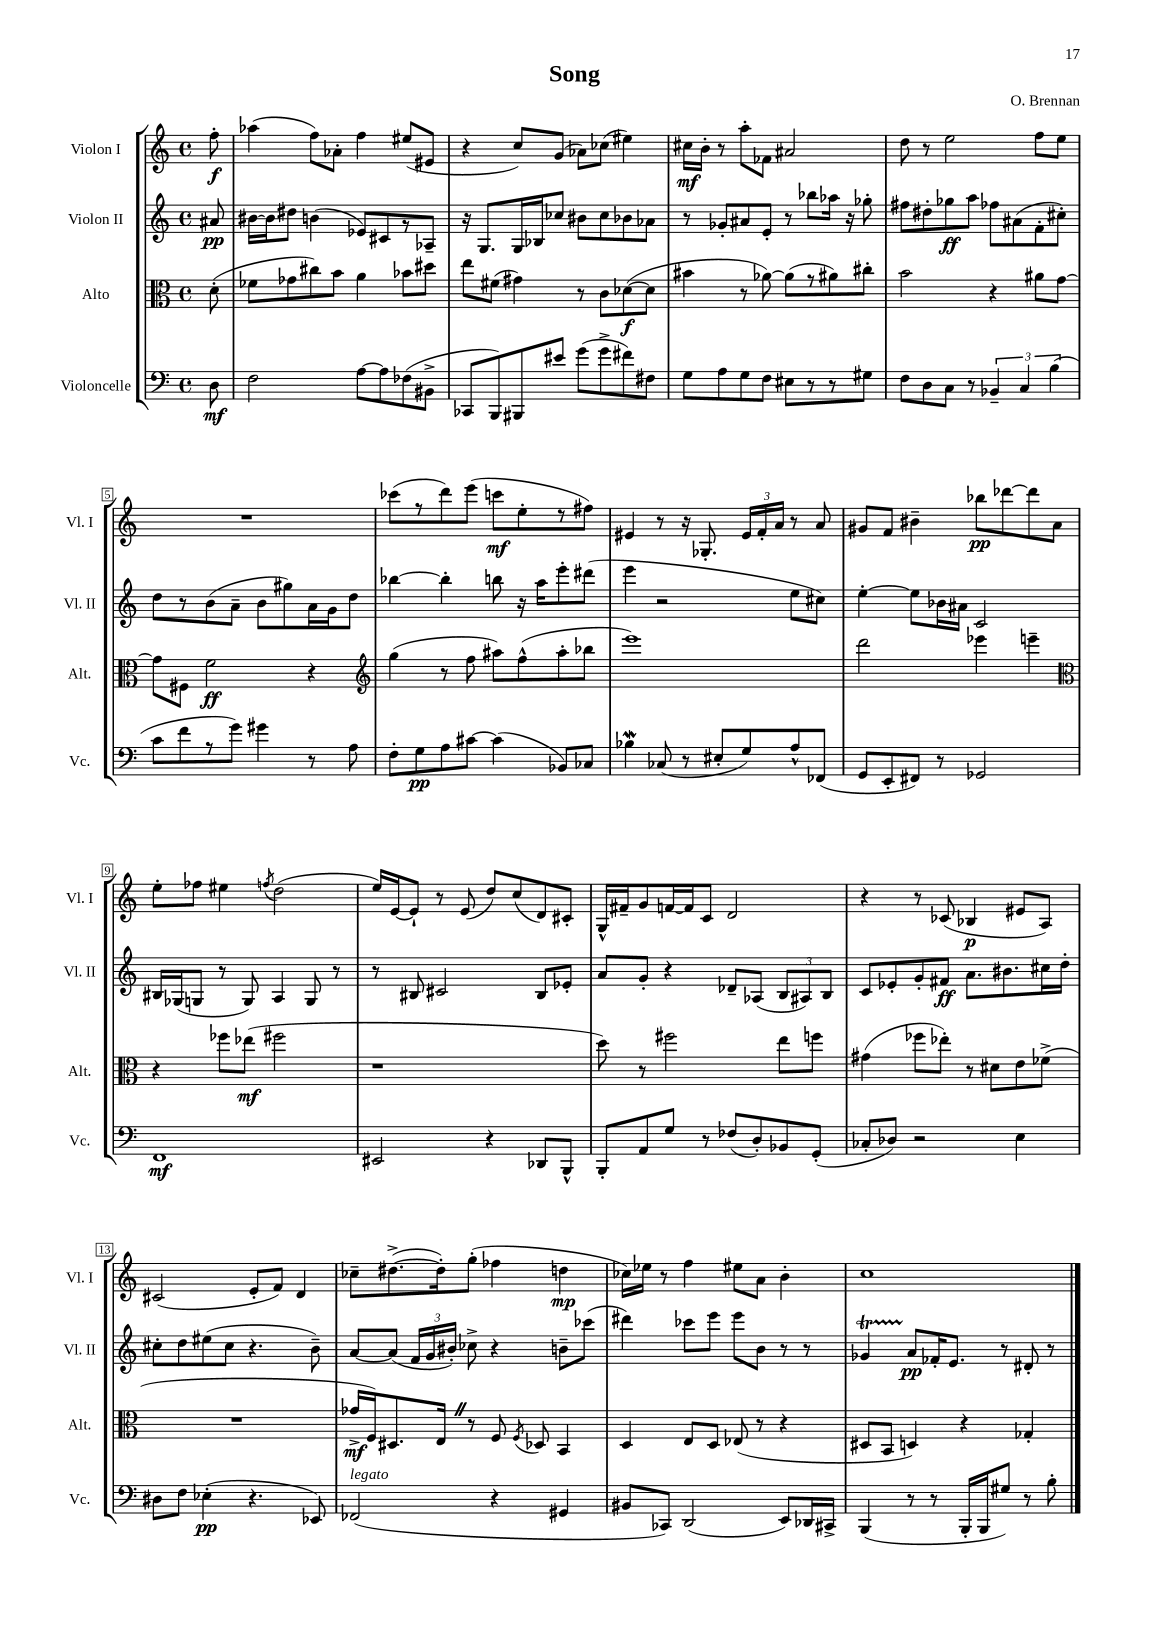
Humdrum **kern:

**kern	**kern	**kern	**kern
*staff4	*staff3	*staff2	*staff1
*clefF4	*clefC3	*clefG2	*clefG2
*k[]	*k[]	*k[]	*k[]
*M4/4	*M4/4	*M4/4	*M4/4
*met(c)	*met(c)	*met(c)	*met(c)
8D	(8d'	8a#	8ff'
=	=	=	=
2F	8f-	[16b#	(4aa-
.	.	16b#]	.
.	8g-	8dd#	.
.	8cc#)	(4b	8ff)
.	8b	.	8a-'
[8A	4a	8e-)	4ff
8A]	.	8c#	.
(8F-	8b-	8r	(8ee#
8BB#^	8dd#	8A-~	8e#
=	=	=	=
8CC-	8ee	16r	4r
.	.	8.G	.
8BBB)	(8f#	.	.
8BBB#	4g#)	16G	8cc)
.	.	16B-	.
8e#	.	8cc-	(8g
(8g	8r	8b#	8a-)
8g^	8c	8cc-	(8cc-
8f#)	([8d-	8b-	4ee#)
8F#	8d-]	8a-	.
=	=	=	=
8G	4b#	8r	16cc#
.	.	.	16b'
8A	.	8g-'	8r
8G	8r	8a#	8aa'
8F	[8a-)	8e'	8f-
8E#	(8a-]	8r	2a#
8r	8r	8bb-	.
8r	8a#)	16aa-	.
.	.	16r	.
8G#	8cc#'	8gg-'	.
=	=	=	=
8F	2b	8ff#	8dd
8D	.	8dd#'	8r
8C	.	8gg-	2ee
8r	.	8aa	.
6BB-~	4r	8ff-	.
.	.	(8a#	.
6C	.	.	.
.	8a#	8f'	8ff
(6B	.	.	.
.	[8g	8cc#')	8ee
=	=	=	=
8c	8g]	8dd	1r
8f	8F#	8r	.
8r	2f	(8b	.
8g)	.	8a~	.
4g#	.	8b	.
.	.	8gg#)	.
8r	4r	16a	.
.	.	16g	.
8A	.	8dd	.
=	=	=	=
*	*clefG2	*	*
8F'	(4gg	[4bb-	(8ccc-
8G	.	.	8r
8A	8r	4bb-']	8ddd)
[8c#	8ff	.	(8eee
(4c#]	8aa#)	8bb	8ccc
.	(8ff^^	16r	8ee'
.	.	16aa	.
8BB-)	8aa#'	8eee'	8r
8C-	8bb-	(8ddd#	8ff#)
=	=	=	=
4B-	1eee)	4eee	4e#
(8C-	.	2r	8r
8r	.	.	16r
.	.	.	8.G-'
8E#'	.	.	.
8G)	.	.	24e#
.	.	.	24f'
.	.	.	24a
8A^^	.	8ee	8r
(8FF-	.	8cc#)	8a
=	=	=	=
8GG	2ddd	[4ee'	8g#
8EE'	.	.	8f
8FF#)	.	8ee]	4b#~
8r	.	16b-	.
.	.	16a#	.
2GG-	4eee-	2c	8bb-
.	.	.	[8ddd-
.	4eee~	.	8ddd-]
.	.	.	8a
=	=	=	=
*	*clefC3	*	*
1FF	4r	16B#	8ee'
.	.	(16G-	.
.	.	8G	8ff-
.	8ff-	8r	4ee#
.	(8ee-	8G)	.
.	.	.	8qff
.	2ff#	4A	(2dd
.	.	8G	.
.	.	8r	.
=	=	=	=
2EE#	1r	8r	16ee)
.	.	.	[16e
.	.	8B#	8e`]
.	.	2c#	8r
.	.	.	(8e
4r	.	.	8dd)
.	.	.	(8cc
8DD-	.	8B#	8d)
8BBB^^	.	8e-'	8c#'
=	=	=	=
8BBB'	8dd)	8a	16G^^
.	.	.	16f#~
8AA	8r	8g'	8g
8G	2ff#	4r	[16f
.	.	.	16f]
8r	.	.	8c
(8F-	.	8d-~	2d
8D')	.	(8A-	.
8BB-	8ee	12B	.
.	.	12A#)	.
(8GG'	8ff	.	.
.	.	12B	.
=	=	=	=
8C-'	(4g#	8c	4r
8D-)	.	8e-'	.
2r	8ff-	8g'	8r
.	8ee-')	8f#	(8c-
.	8r	8.a	4B-
.	8d#	.	.
.	.	8.b#	.
4E	8e	.	8e#
.	(8f-^	16cc#	8A)
.	.	16dd'	.
=	=	=	=
8D#	1r	8cc#'	(2c#
8F	.	8dd	.
(4E-'	.	(8ee#	.
.	.	8cc#	.
4.r	.	4.r	8e'
.	.	.	8f)
.	.	.	4d
8EE-)	.	8b~)	.
=	=	=	=
(2FF-	16g-^	[8a	8cc-~
.	16F)	.	.
.	8.D#	(8a]	([8.dd#^
.	.	24f	.
.	.	24g	.
.	16E	.	16dd#'])
.	.	24b#')	.
.	8r	8cc-^	(8gg'
4r	8F	4r	4ff-
.	8qF	.	.
.	8D-	.	.
4GG#	4BB	8b~	4dd
.	.	(8ccc-	.
=	=	=	=
8BB#	4D	4ddd#)	16cc-)
.	.	.	16ee-
8CC-)	.	.	8r
(2DD	8E	8ccc-	4ff
.	8D	8eee	.
.	(8E-	8eee	8ee#
.	8r	8b	8a
8EE)	4r	8r	4b'
16DD-	.	8r	.
16CC#^	.	.	.
=	=	=	=
(4BBB	8D#	4g-	1cc
.	8BB	.	.
8r	4D)	8a	.
8r	.	16f-'	.
.	.	8.e	.
16BBB'	4r	.	.
16BBB	.	.	.
8G#)	.	8r	.
8r	4G-'	8d#'	.
8B'	.	8r	.
==	==	==	==
*-	*-	*-	*-
